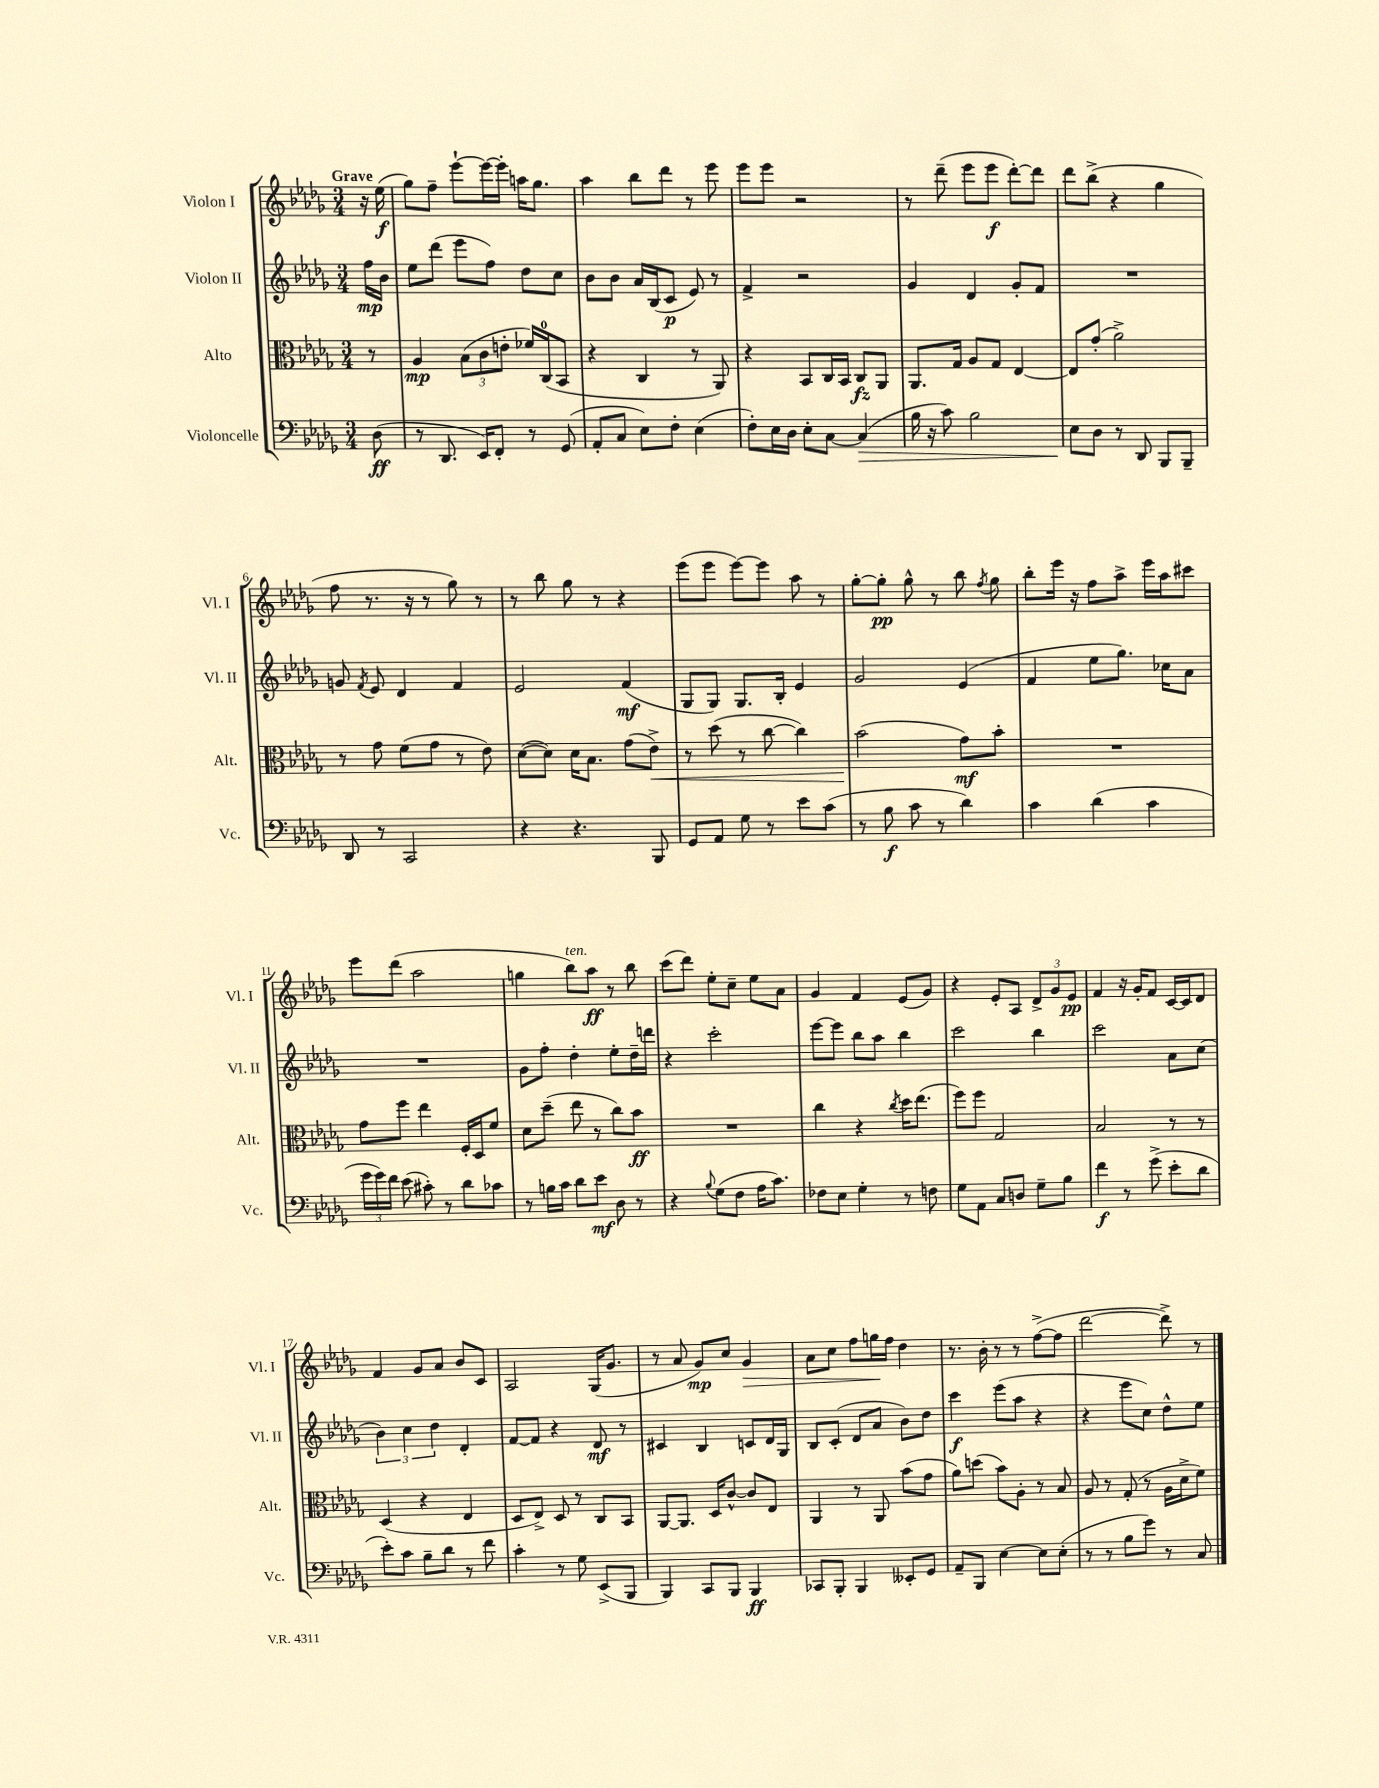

**kern	**kern	**kern	**kern
*staff4	*staff3	*staff2	*staff1
*clefF4	*clefC3	*clefG2	*clefG2
*k[b-e-a-d-g-]	*k[b-e-a-d-g-]	*k[b-e-a-d-g-]	*k[b-e-a-d-g-]
*M3/4	*M3/4	*M3/4	*M3/4
(8D-	8r	16ff	16r
.	.	16b-	(16ee-
=	=	=	=
8r	4A-	8ee-	8gg-)
8.DD-	.	(8ddd-	8ff~
.	(12B-	8eee-	[8eee-`
16EE-)	.	.	.
.	12c	.	.
8FF'	.	8ff)	16eee-_
.	12e'	.	.
.	.	.	16eee-']
8r	16f-)	8dd-	16aa
.	(16C	.	8.gg-
(8GG-	8BB-	8cc	.
=	=	=	=
8AA-'	4r	8b-	4aa-
8C	.	8b-	.
8E-)	4C	16a-	8bb-
.	.	(16B-	.
8F'	.	8c	8ddd-
(4E-	8r	8e-)	8r
.	8AA-)	8r	8eee-
=	=	=	=
8F')	4r	4f^	8eee-
16E-	.	.	8eee-
16D-	.	.	.
8E-'	8BB-	2r	2r
[8C	16C	.	.
.	16BB-	.	.
(4C]	8C	.	.
.	8AA-	.	.
=	=	=	=
16B-	8.AA-	4g-	8r
16r	.	.	.
8c)	.	.	(8ddd-~
.	16G-	.	.
2B-	8A-	4d-	8eee-
.	8G-	.	8eee-
.	[4E-	8g-'	[8ddd-')
.	.	8f	8ddd-]
=	=	=	=
8E-	8E-]	2.r	8ddd-
8D-	(8g-'	.	(8bb-^
8r	2a-^)	.	4r
8DD-	.	.	.
8BBB-	.	.	4gg-
8BBB-~	.	.	.
=	=	=	=
8DD-	8r	8g	8ff
.	.	8qf	.
8r	8g-	8e-	8.r
2CC	(8f	4d-	.
.	.	.	16r
.	8g-	.	8r
.	8r	4f	8gg-)
.	8e-)	.	8r
=	=	=	=
4r	([8d-	2e-	8r
.	8d-])	.	8bb-
4.r	16d-	.	8gg-
.	8.B-	.	.
.	.	.	8r
.	(8g-	(4f	4r
8BBB-	8e-^)	.	.
=	=	=	=
8GG-	8r	8G-	(8eee-
8AA-	(8dd-	8G-)	8eee-
8G-	8r	8.G-	[8eee-)
8r	[8cc	.	8eee-]
.	.	16B-'	.
8e-	4cc])	4e-	8aa-
(8c	.	.	8r
=	=	=	=
8r	(2b-	2g-	[8gg-'
8B-	.	.	8gg-']
8c	.	.	8gg-^^
8r	.	.	8r
4d-)	8g-)	(4e-	8bb-
.	.	.	8qff
.	8b-'	.	8gg-
=	=	=	=
4c	2.r	4f	8bb-'
.	.	.	16eee-
.	.	.	16r
(4d-	.	8ee-	8ff
.	.	8.gg-)	8aa-^
4c	.	.	16eee-
.	.	16cc-	16aa-
.	.	8a-	8ccc#
=	=	=	=
24g-	8g-	2.r	8eee-
24g-)	.	.	.
24f	.	.	.
(8e-	8ff	.	(8ddd-
8c#')	4ee-	.	2aa-
8r	.	.	.
8d-	16F'	.	.
.	16D-	.	.
8c-	8f	.	.
=	=	=	=
8r	8d-	8g-	4gg
16B	(8dd-~	8ff'	.
16c	.	.	.
8d-	8ee-	4dd-'	8bb-)
8e-	8r	.	8aa-
8D-	8cc)	8ee-'	8r
8r	8b-	16dd-~	8bb-
.	.	16ddd	.
=	=	=	=
4r	2.r	4r	(8ccc
.	.	.	8ddd-)
8qqB-	.	.	.
(8G-	.	2ccc'	8ee-'
8F	.	.	8cc~
16A-	.	.	8ee-
8.c)	.	.	.
.	.	.	8a-
=	=	=	=
8F-	4cc	[8eee-	4g-
8E-	.	8eee-]	.
4G-'	4r	8bb-	4f
.	.	8aa-	.
.	8qcc	.	.
8r	16dd-	4bb-	(8e-
.	(8.ee-	.	.
8F	.	.	8g-)
=	=	=	=
8G-	8ff)	2ccc	4r
8AA-	8ff	.	.
8C	2G-	.	8e-'
8D	.	.	8A-
8G-~	.	4bb-	12d-^
.	.	.	12g-
8B-	.	.	.
.	.	.	12e-
=	=	=	=
4f	2B-	2ccc	4f
8r	.	.	16r
.	.	.	16g-'
(8g-^	.	.	8f
8e-'	8r	8a-	[16c
.	.	.	16c]
8d-	8r	(8cc	8d-
=	=	=	=
8e-')	(4D-	6b-)	4f
8c	.	.	.
.	.	6cc	.
8B-~	4r	.	8g-
.	.	6dd-	.
8d-	.	.	8a-
8r	4E-	4d-'	8b-
8f	.	.	8c
=	=	=	=
4c'	8D-	[8f	2A-
.	8E-^)	8f]	.
8r	8D-	4r	.
8G-	8r	.	.
(8EE-^	8C	8d-	(16G-
.	.	.	8.g-
8BBB-	8BB-	8r	.
=	=	=	=
4BBB-)	[8AA-	4c#	8r
.	8.AA-]	.	8a-
8CC	.	4B-	8g-)
.	16D-	.	.
8BBB-	[8c^^	.	8cc
4BBB-	8c]	8c	4g-
.	8E-	16d-	.
.	.	16G-	.
=	=	=	=
8CC-	4AA-	8B-	8a-
8BBB-'	.	(8c'	8cc
4BBB-	8r	8d-	8ff
.	8AA-	8a-	16gg
.	.	.	16ff
8EE--'	(8b-	8b-)	4dd-
8GG-	8g-	8dd-	.
=	=	=	=
8AA-~	8a-)	4ccc	8.r
8BBB-	(8dd	.	.
.	.	.	16b-'
[4E-	8b-)	(8eee-	8r
.	8A-'	8aa-	8r
8E-]	8r	4r	([8ff^
(8E-'	8B-	.	8ff]
=	=	=	=
8r	8A-	4r	[2ddd-
8r	8r	.	.
8B-	(8G-'	8eee-	.
8g-)	8r	8cc)	.
8r	16A-	8dd-^^	8ddd-^])
.	16d-^	.	.
8C	8f)	8ee-	8r
==	==	==	==
*-	*-	*-	*-
